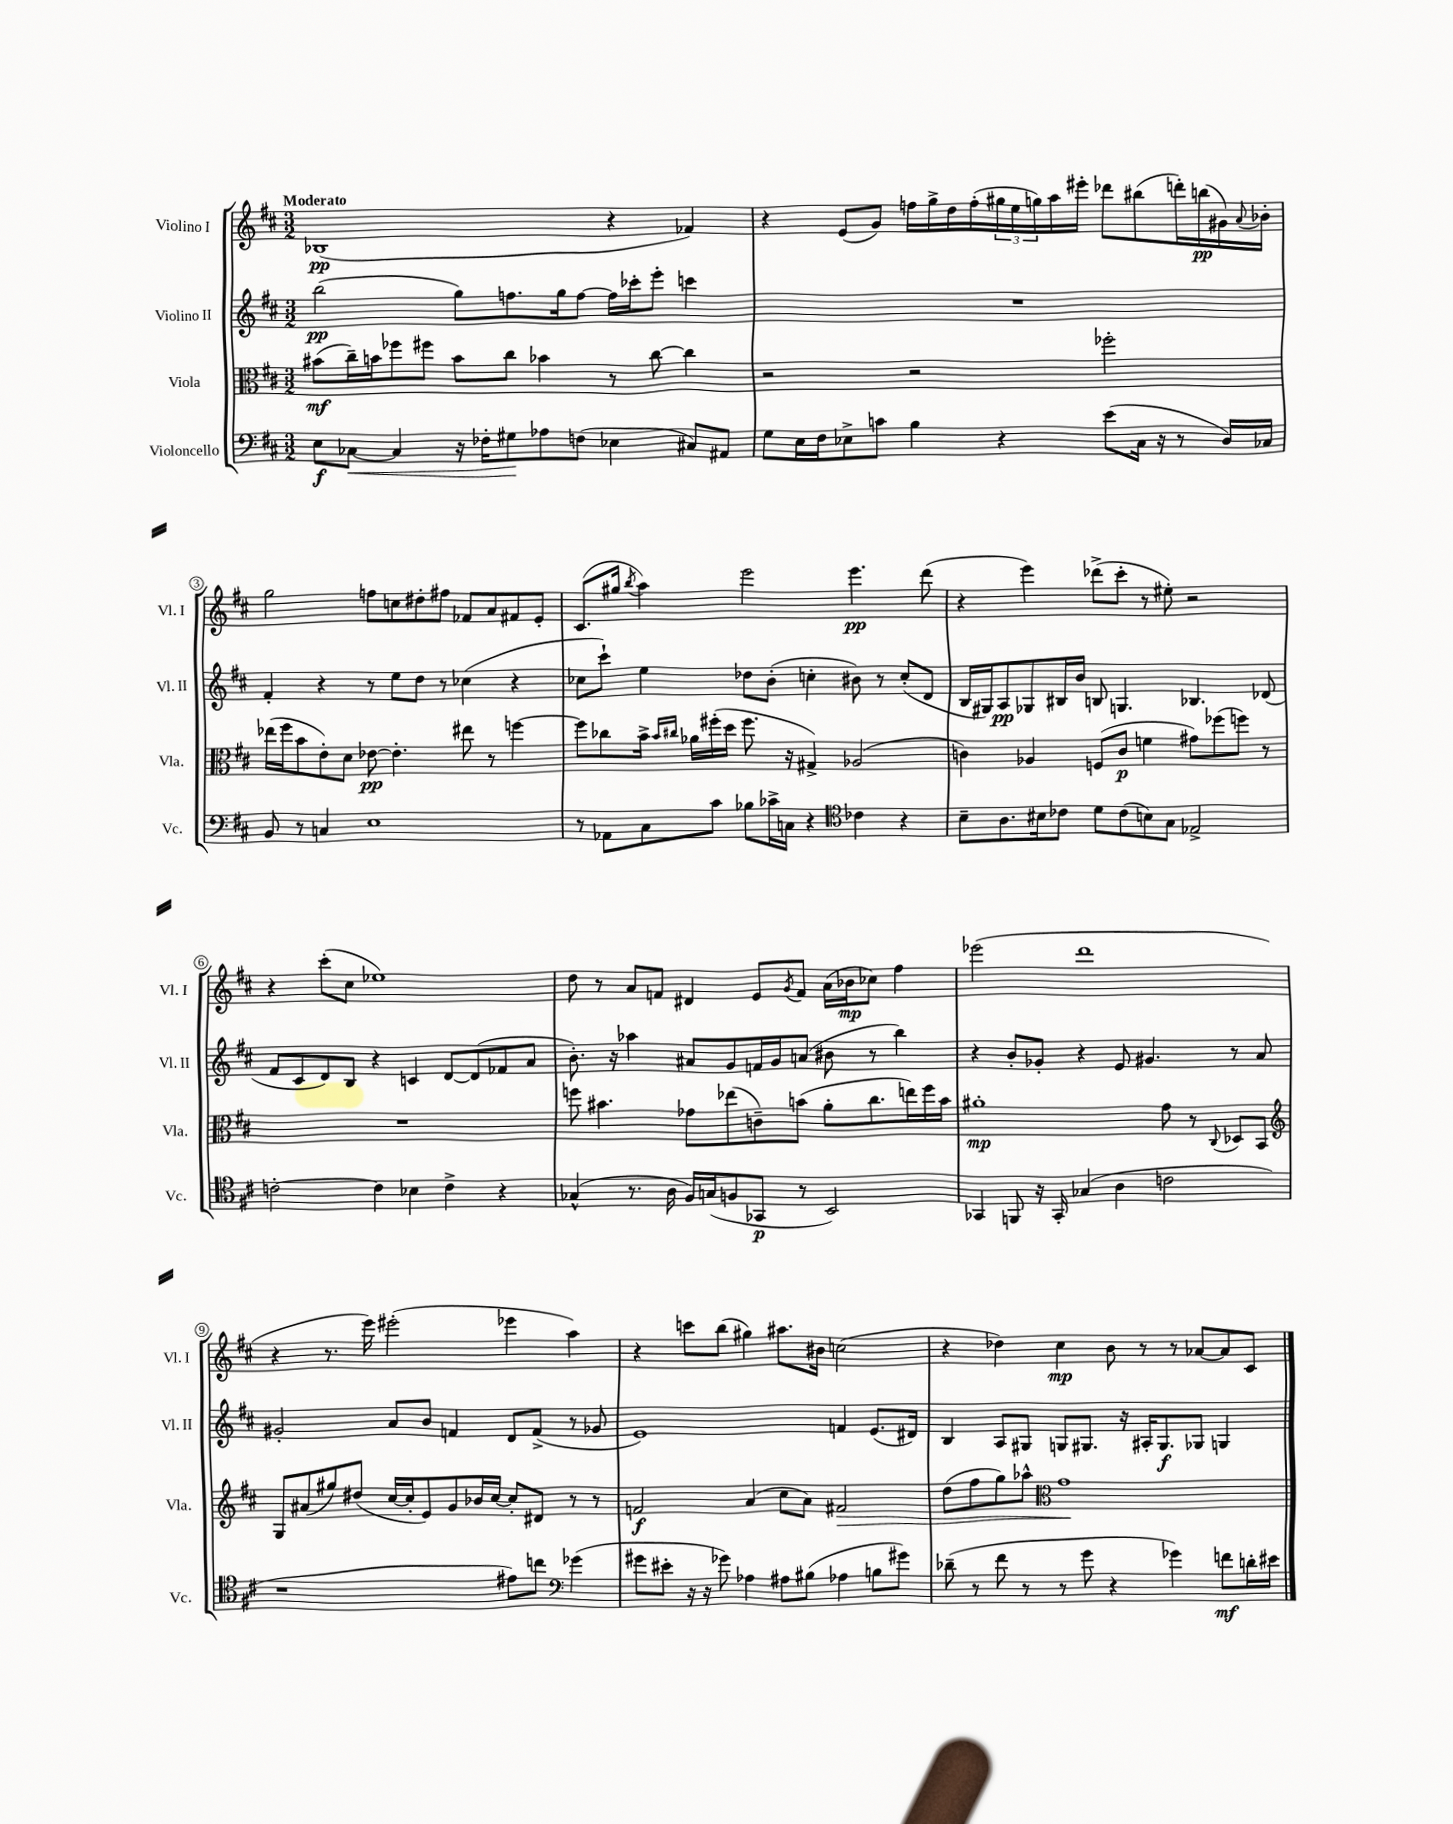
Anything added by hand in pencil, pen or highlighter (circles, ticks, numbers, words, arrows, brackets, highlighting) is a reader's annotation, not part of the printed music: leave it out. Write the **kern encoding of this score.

**kern	**kern	**kern	**kern
*staff4	*staff3	*staff2	*staff1
*clefF4	*clefC3	*clefG2	*clefG2
*k[f#c#]	*k[f#c#]	*k[f#c#]	*k[f#c#]
*M3/2	*M3/2	*M3/2	*M3/2
8E	(8b#	(2bb	(1B-
[8C-	16cc#~)	.	.
.	16b	.	.
4C-]	8ff-	.	.
.	8ff#	.	.
16r	8b	8gg)	.
16F-'	.	.	.
8G#	8cc#	8.ff	.
8A-	4b-	.	.
.	.	16gg	.
(8F	.	[8ff	.
4E-	8r	16ff]	4r
.	.	16ccc-'	.
.	[8cc#	8eee'	.
8C#)	4cc#]	4ccc	4f-)
8AA#	.	.	.
=	=	=	=
8G	2r	1.r	4r
16E	.	.	.
16F#	.	.	.
8E-^	.	.	(8e
8c	.	.	8g)
4B	2r	.	16ff
.	.	.	16gg^
.	.	.	16dd
.	.	.	(16ff'
4r	.	.	24gg#
.	.	.	24ee
.	.	.	24gg)
.	.	.	16aa
.	.	.	16eee#'
(8e	2ff-'	.	8ddd-
16C#	.	.	(8bb#
16r	.	.	.
8r	.	.	16ddd')
.	.	.	(16bb
16D)	.	.	16g#)
.	.	.	8qqa
16C-	.	.	16b-'
=	=	=	=
8BB	(16ee-	4f#'	2gg
.	16ff#	.	.
8r	8b	.	.
4C	8e')	4r	.
.	8d	.	.
1E	[8e-	8r	8ff
.	4.e-']	8ee	8cc
.	.	8dd	8dd#'
.	.	8r	8ff#
.	8ee#	(4cc-	8f-
.	8r	.	8a
.	[4ff	4r	8f#
.	.	.	8e'
=	=	=	=
8r	8ff]	8cc-	(8.c#
8AA-	8cc-	8ccc#`)	.
.	.	.	16gg#
.	.	.	8qbb
8C#	16b^	4ee	4aa)
.	16qqb	.	.
.	16qqcc#	.	.
.	16a-	.	.
8c#	(16ff#'	.	.
.	16dd	.	.
8B-	8.ff#	8dd-	2eee
16c-^	.	(8b'	.
16C	16r	.	.
4r	4G#^)	4cc'	.
*clefC4	*	*	*
4c-	(2A-	8b#)	4.eee
.	.	8r	.
4r	.	(8cc'	.
.	.	8d	(8ddd
=	=	=	=
8B~	4c)	16B	4r
.	.	16G#)	.
8.A	.	8A	.
.	4A-	8G-	4eee)
16B#	.	.	.
8c-	.	16B#	.
.	.	16b	.
8d	(8F	8B	(8ddd-^
(8c-	8c	4.G	8ccc#'
8B)	4f	.	8r
8G	.	.	8ee#')
2E-^	8g#)	4.B-	2r
.	(8ff-	.	.
.	8ff)	.	.
.	8r	(8d-	.
=	=	=	=
[2c'	1.r	8f#	4r
.	.	8c#	.
.	.	8d)	(8ccc#'
.	.	8B	8cc#
4c]	.	4r	1ee-)
4B-	.	4c	.
4c^	.	[8d	.
.	.	(8d]	.
4r	.	8f-	.
.	.	8a	.
=	=	=	=
(4G-^^	8ff	8.b')	8dd
.	4.b#	.	8r
.	.	16r	.
8.r	.	4aa-	8a
.	.	.	8f
16A	.	.	.
16F#)	8g-	8a#	4d#
(16G	.	.	.
8F	(8ee-	8g	.
8GG-	8c~)	16f	8e
.	.	16g	.
.	.	.	8qg
8r	(8b	(8a	8f
2BB)	8a'	8b#	(16a
.	.	.	16b-
.	8.cc#	8r	8cc-)
.	.	4bb)	4ff#
.	16ee)	.	.
.	16ff	.	.
.	16b	.	.
=	=	=	=
4GG-	1a#'	4r	(2eee-
8FF	.	8b'	.
16r	.	8g-'	.
16GG-'	.	.	.
(4G-	.	4r	1ddd
4A	.	8e	.
.	.	4.g#	.
2c	8g	.	.
.	8r	.	.
.	8qqC#	.	.
.	8D-	8r	.
.	8BB	8a	.
=	=	=	=
*	*clefG2	*	*
1r	8G	2g#'	4r
.	(8a#	.	.
.	8gg#)	.	8.r
.	(8dd#	.	.
.	.	.	16eee)
.	[16cc#	8a	(2eee#'
.	16cc#']	.	.
.	8e)	8b	.
.	8g	4f	.
.	16b-	.	.
.	[16cc#	.	.
8e#)	8cc#']	8d	4eee-
8cc	8d#	(8f^	.
*clefF4	*	*	*
(4g-	8r	8r	4aa)
.	8r	8g-	.
=	=	=	=
8g#	2f	1e)	4r
8e#'	.	.	.
16r	.	.	8ccc
16r	.	.	.
8g-)	.	.	(8bb
4A-	(4a	.	4gg#)
8A#	8cc#	.	8.aa#
(8B#	8a)	.	.
.	.	.	16b#
4A-	2f#	4f	(2cc
8B	.	(8.e	.
8g#)	.	.	.
.	.	16d#)	.
=	=	=	=
(8d-~	(8dd	4B	4r
8r	8ff#	.	.
8f#	8gg)	8A	4dd-)
8r	8aa-^^	8G#	.
*	*clefC3	*	*
8r	1g	8G	4cc#
8g	.	8.G#	.
4r	.	.	8b
.	.	16r	.
.	.	16A#'	8r
.	.	8.G#	.
4g-)	.	.	8r
.	.	8G-	[8a-
8f	.	4G	8a-]
16d'	.	.	8c#
16e#	.	.	.
==	==	==	==
*-	*-	*-	*-
